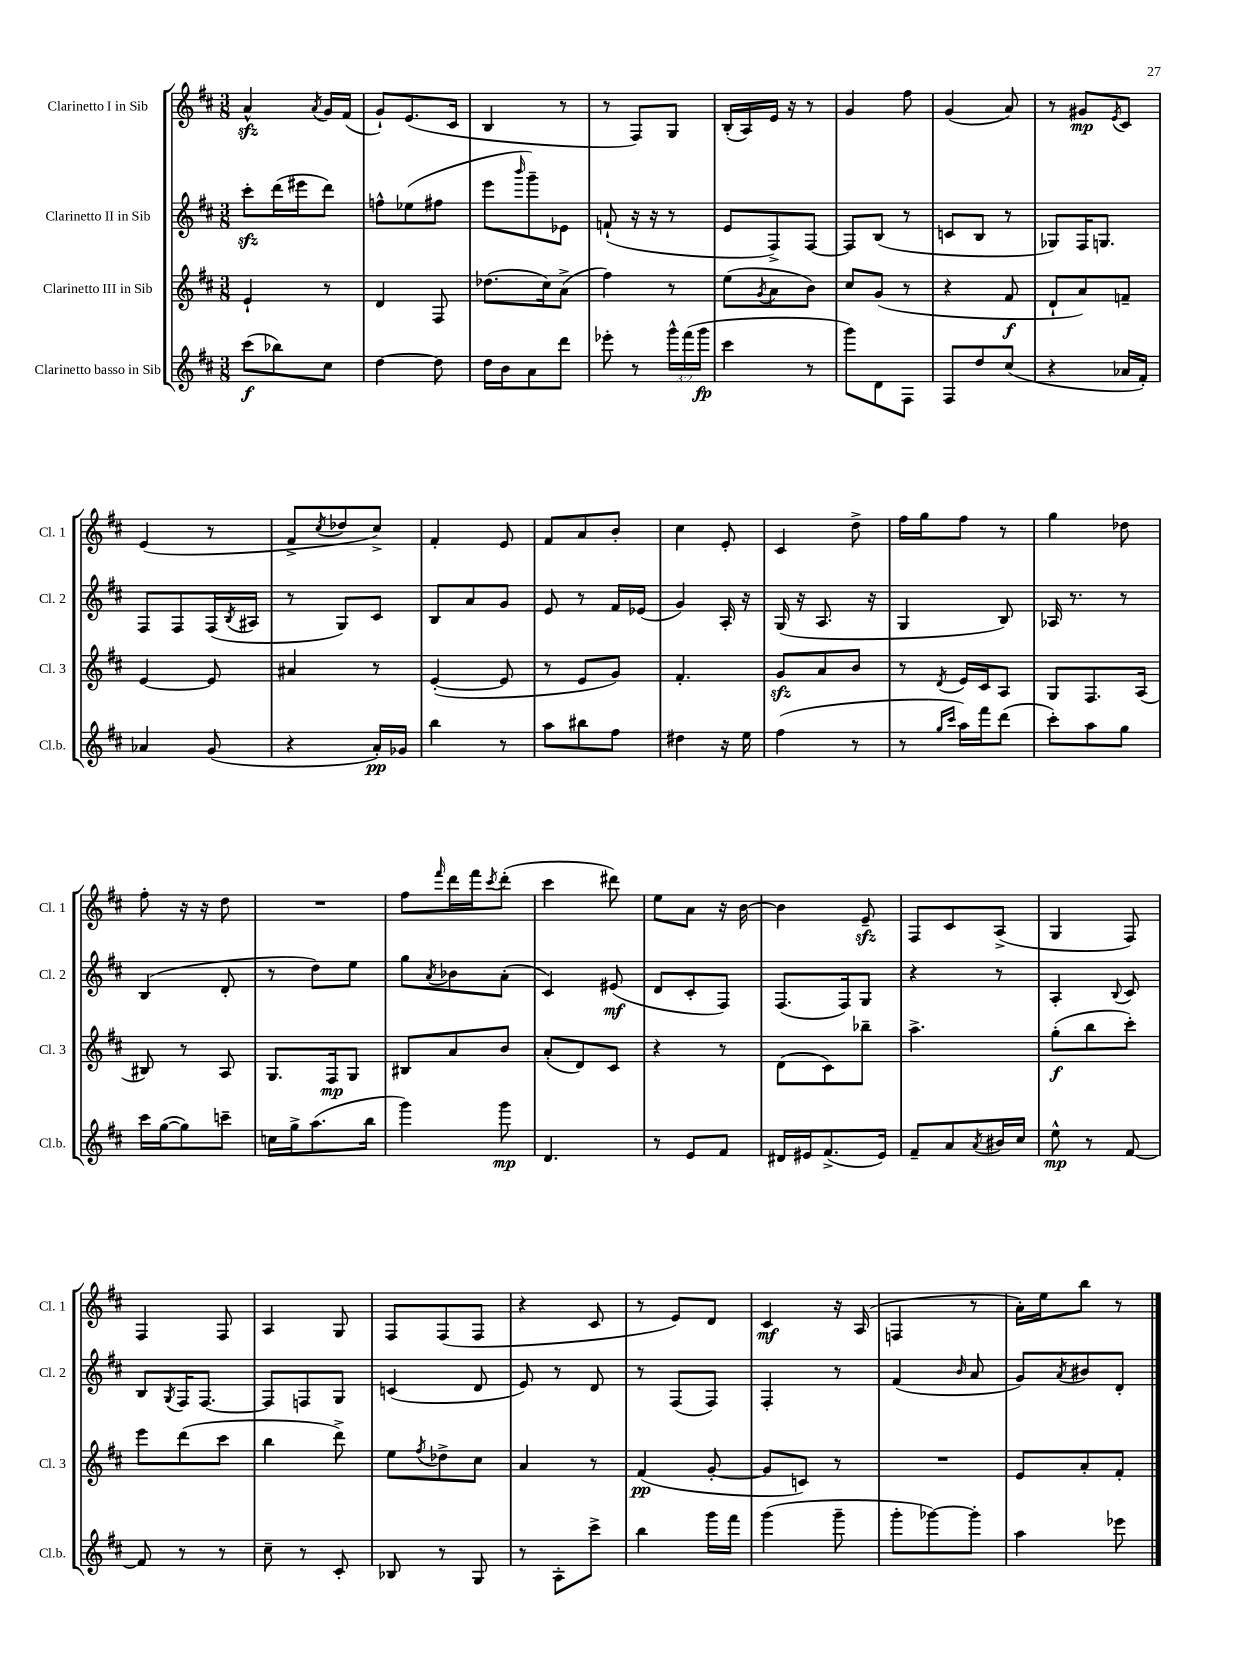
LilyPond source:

<<
\new StaffGroup <<
\new Staff = "s0" \with { instrumentName = "Clarinetto I in Sib" shortInstrumentName = "Cl. 1" } {
    \clef treble \key d \major \numericTimeSignature \time 3/8
    a'4-^\sfz \acciaccatura { a'8 } g'16 fis'16( |
    g'8-!) e'8.( cis'16 |
    b4 r8 |
    r8 fis8) g8 |
    b16-.( a16) e'16 r16 r8 |
    g'4 fis''8 |
    g'4( a'8) |
    r8 gis'8\mp \acciaccatura { e'8 } cis'8 |
    e'4( r8 |
    fis'8-> \acciaccatura { cis''8 } des''8 cis''8->) |
    fis'4-. e'8 |
    fis'8 a'8 b'8-. |
    cis''4 e'8-. |
    cis'4 d''8-> |
    fis''16 g''16 fis''8 r8 |
    g''4 des''8 |
    fis''8-. r16 r16 d''8 |
    R4. |
    fis''8 \grace { fis'''16 } d'''16 fis'''16 \acciaccatura { cis'''8 } d'''8-.( |
    cis'''4 dis'''8) |
    e''8 a'8 r16 b'16~ |
    b'4 e'8--\sfz |
    fis8 cis'8 a8->( |
    g4 fis8) |
    fis4 fis8 |
    a4 g8 |
    fis8 fis8( fis8 |
    r4 cis'8 |
    r8 e'8) d'8 |
    cis'4\mf r16 a16( |
    f4 r8 |
    a'16-.) e''16 b''8 r8 \bar "|." |
}
\new Staff = "s1" \with { instrumentName = "Clarinetto II in Sib" shortInstrumentName = "Cl. 2" } {
    \clef treble \key d \major \numericTimeSignature \time 3/8
    cis'''8-.\sfz d'''16( eis'''16 d'''8) |
    f''8-^ ees''8( fis''8 |
    e'''8 \grace { b'''16 } g'''8--) ees'8 |
    f'8-!( r16 r16 r8 |
    e'8 fis8->) fis8~ |
    fis8 b8( r8 |
    c'8 b8 r8 |
    ges8) fis16 g8. |
    fis8 fis8 fis16( \acciaccatura { b8 } ais16 |
    r8 g8) cis'8 |
    b8 a'8 g'8 |
    e'8 r8 fis'16 ees'16( |
    g'4) a16-. r16 |
    g16( r16 a8. r16 |
    g4 b8) |
    aes16 r8. r8 |
    b4( d'8-. |
    r8 d''8) e''8 |
    g''8 \acciaccatura { a'8 } bes'8 a'8-.( |
    cis'4) eis'8\mf( |
    d'8 cis'8-. fis8) |
    fis8.( fis16) g8 |
    r4 r8 |
    a4-. \appoggiatura { b8 } cis'8 |
    b8 \acciaccatura { g8 } fis16 fis8.~ |
    fis8 f8 g8 |
    c'4( d'8 |
    e'8) r8 d'8 |
    r8 fis8( fis8) |
    fis4-. r8 |
    fis'4( \grace { b'16 } a'8 |
    g'8) \acciaccatura { a'8 } bis'8 d'8-. \bar "|." |
}
\new Staff = "s2" \with { instrumentName = "Clarinetto III in Sib" shortInstrumentName = "Cl. 3" } {
    \clef treble \key d \major \numericTimeSignature \time 3/8
    e'4-! r8 |
    d'4 fis8 |
    des''8.( cis''16) a'8->( |
    fis''4) r8 |
    e''8( \acciaccatura { g'8 } a'8 b'8) |
    cis''8 g'8( r8 |
    r4 fis'8\f |
    d'8-! a'8) f'8-- |
    e'4~ e'8 |
    ais'4 r8 |
    e'4~-.( e'8 |
    r8 e'8 g'8) |
    fis'4.-. |
    g'8\sfz a'8 b'8 |
    r8 \acciaccatura { d'8 } e'16 cis'16 a8 |
    g8 fis8. a16( |
    bis8) r8 a8 |
    g8. fis16\mp g8 |
    bis8 a'8 b'8 |
    a'8-.( d'8) cis'8 |
    r4 r8 |
    d'8( cis'8) bes''8-- |
    a''4.-> |
    g''8-.\f( b''8 cis'''8-.) |
    e'''8 d'''8( cis'''8 |
    b''4 d'''8->) |
    e''8 \acciaccatura { fis''8 } des''8-> cis''8 |
    a'4 r8 |
    fis'4\pp( g'8~-. |
    g'8 c'8) r8 |
    R4. |
    e'8 a'8-. fis'8-. \bar "|." |
}
\new Staff = "s3" \with { instrumentName = "Clarinetto basso in Sib" shortInstrumentName = "Cl.b." } {
    \clef treble \key d \major \numericTimeSignature \time 3/8 \override Staff.TupletNumber.text = #tuplet-number::calc-fraction-text
    cis'''8\f( bes''8) cis''8 |
    d''4~ d''8 |
    d''16 b'16 a'8 d'''8 |
    ees'''8-. r8 \tuplet 3/2 { g'''16-^ fis'''16( g'''16\fp } |
    cis'''4 r8 |
    g'''8) d'8 fis8 |
    fis8 d''8 cis''8( |
    r4 aes'16 fis'16-.) |
    aes'4 g'8( |
    r4 a'16-.\pp) ges'16 |
    b''4 r8 |
    a''8 bis''8 fis''8 |
    dis''4 r16 e''16 |
    fis''4( r8 |
    r8 \grace { g''16 cis'''16 } a''16) fis'''16 d'''8( |
    cis'''8-.) a''8 g''8 |
    cis'''16 g''16~( g''8) c'''8-- |
    c''16 g''16-> a''8.( b''16 |
    g'''4) g'''8\mp |
    d'4. |
    r8 e'8 fis'8 |
    dis'16 eis'16 fis'8.->( eis'16) |
    fis'8-- a'8 \acciaccatura { a'8 } bis'16 cis''16 |
    e''8-^\mp r8 fis'8~ |
    fis'8 r8 r8 |
    cis''8-- r8 cis'8-. |
    bes8 r8 g8 |
    r8 a8-. cis'''8-> |
    b''4 g'''16 fis'''16 |
    g'''4( g'''8-- |
    g'''8-. ges'''8~) ges'''8-. |
    a''4 ees'''8 \bar "|." |
}
>>
>>
\layout { \context { \Score \remove "Bar_number_engraver" } }
